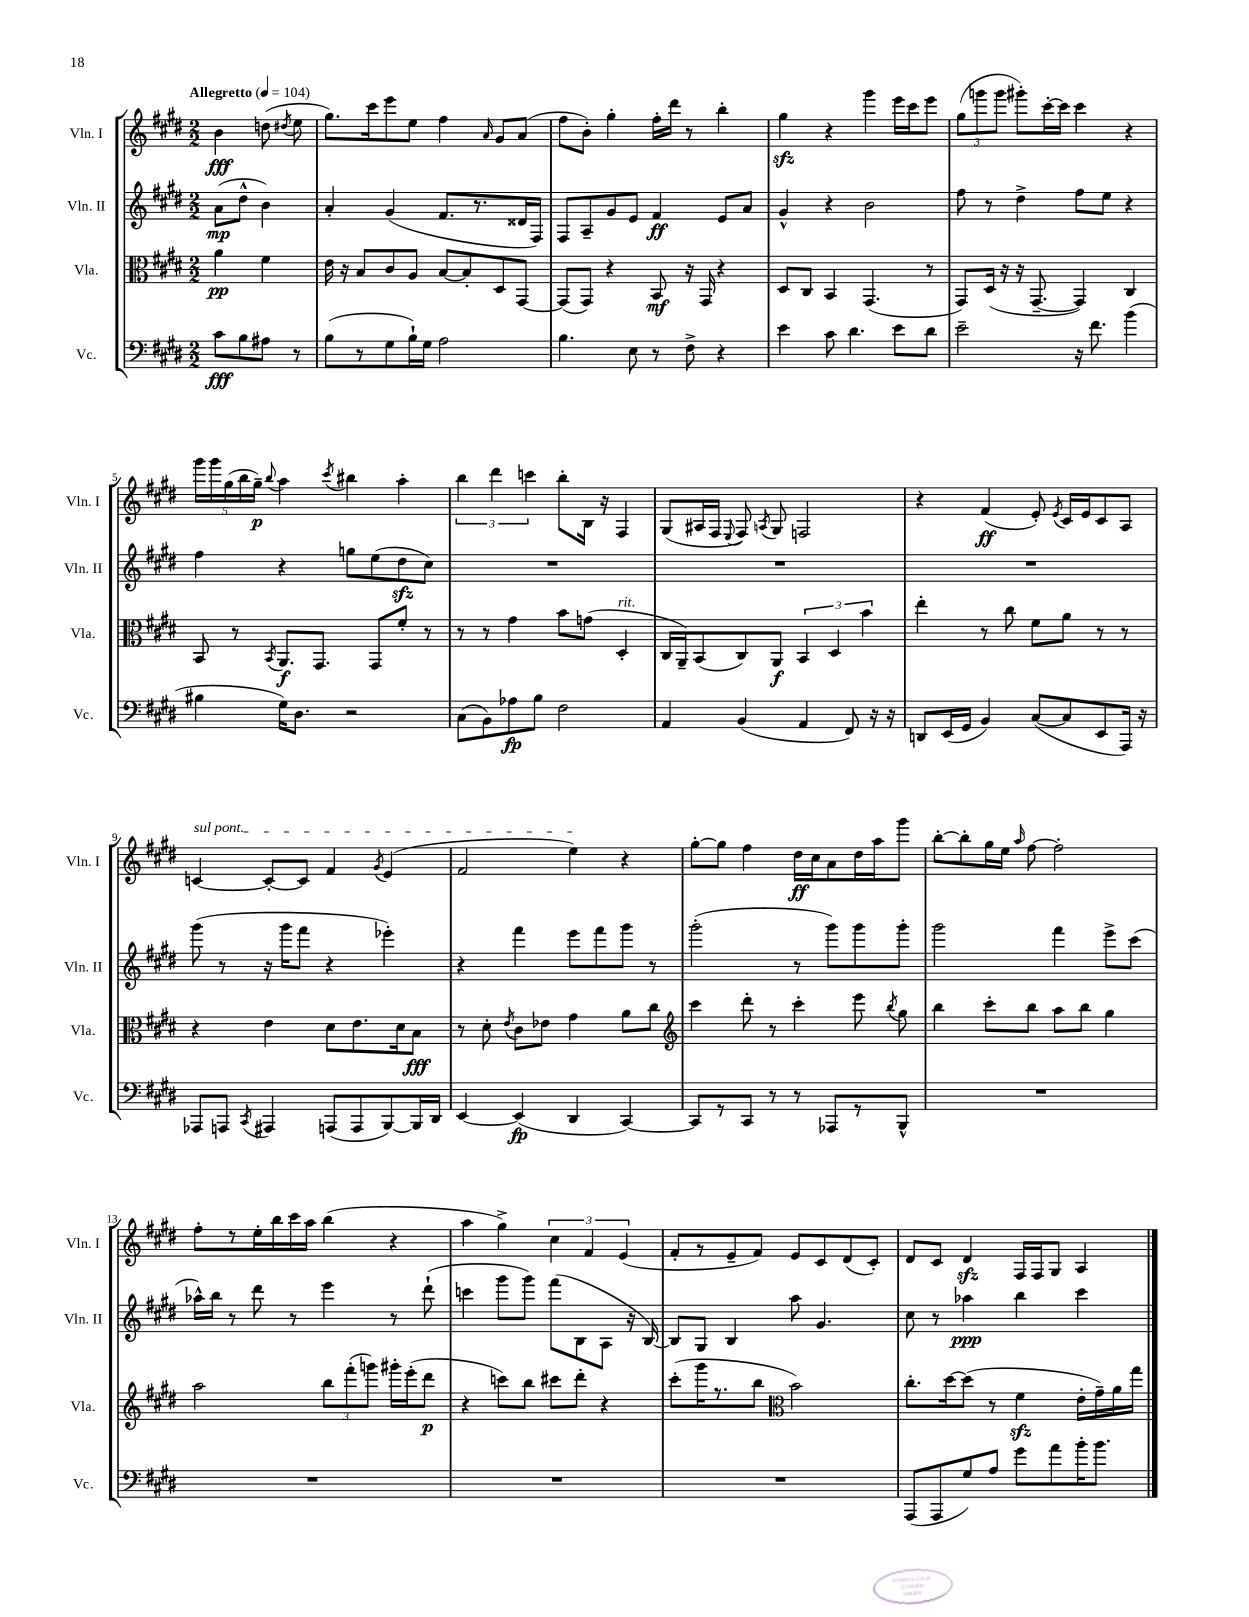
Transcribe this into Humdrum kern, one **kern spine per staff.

**kern	**dynam	**kern	**dynam	**kern	**dynam	**kern	**dynam
*part4	*part4	*part3	*part3	*part2	*part2	*part1	*part1
*staff4	*staff4	*staff3	*staff3	*staff2	*staff2	*staff1	*staff1
*I"Vc.	*	*I"Vla.	*	*I"Vln. II	*	*I"Vln. I	*
*I'Vc.	*	*I'Vla.	*	*I'Vln. II	*	*I'Vln. I	*
*clefF4	*	*clefC3	*	*clefG2	*	*clefG2	*
*k[f#c#g#d#]	*	*k[f#c#g#d#]	*	*k[f#c#g#d#]	*	*k[f#c#g#d#]	*
*M2/2	*	*M2/2	*	*M2/2	*	*M2/2	*
*MM104	*	*MM104	*	*MM104	*	*MM104	*
=	=	=	=	=	=	=	=
!	!	!	!	!	!	!LO:TX:a:B:t=Allegretto	!
8c#\L	fff	4a\	pp	(8a\L	mp	4b\	fff
8B\	.	.	.	8dd#^^\J	.	.	.
8A#X\J	.	4f#\	.	4b\)	.	(8ddn\	.
.	.	.	.	.	.	8qdd#X/	.
8r	.	.	.	.	.	8ee\	.
=1	=1	=1	=1	=1	=1	=1	=1
(8B\L	.	16e\	.	4a'/	.	8.gg#\L)	.
.	.	16r	.	.	.	.	.
8r	.	8B/L	.	.	.	.	.
.	.	.	.	.	.	16ccc#\k	.
8G#\	.	8c#/	.	(4g#/	.	8eee\	.
16B`\L)	.	8A/J	.	.	.	8ee\J	.
16G#\JJ	.	.	.	.	.	.	.
2A\	.	[8B/L	.	8.f#/L	.	4ff#\	.
.	.	8B'/]	.	.	.	.	.
.	.	.	.	8.r	.	.	.
.	.	.	.	.	.	16qqa/	.
.	.	8D#/	.	.	.	8g#/L	.
.	.	[8GG#/J	.	16d##X/L	.	(8a/J	.
.	.	.	.	16F#/JJ)	.	.	.
=2	=2	=2	=2	=2	=2	=2	=2
4.B\	.	(8GG#/L]	.	8F#/L	.	8ff#\L	.
.	.	8GG#/J)	.	8A~/	.	8b'\J)	.
.	.	4r	.	8g#/	.	4gg#'\	.
8E\	.	.	.	8e/J	.	.	.
8r	.	8BB/	mf	4f#/	ff	16ff#'\LL	.
.	.	.	.	.	.	16ddd#\JJ	.
8F#^\	.	16r	.	.	.	8r	.
.	.	16GG#/	.	.	.	.	.
4r	.	4r	.	8e/L	.	4bb'\	.
.	.	.	.	8a/J	.	.	.
=3	=3	=3	=3	=3	=3	=3	=3
4e\	.	8D#/L	.	4g#^^/	.	4gg#zz\	.
.	.	8C#/J	.	.	.	.	.
8c#\	.	4BB/	.	4r	.	4r	.
4.d#\	.	.	.	.	.	.	.
.	.	(4.GG#/	.	2b\	.	4ggg#\	.
8e\L	.	.	.	.	.	16eee\LL	.
.	.	.	.	.	.	16ccc#\J	.
8d#\J	.	8r	.	.	.	8eee\J	.
=4	=4	=4	=4	=4	=4	=4	=4
2e~\	.	8GG#/L)	.	8ff#\	.	(12gg#\L	.
.	.	.	.	.	.	12gggn\	.
.	.	(16D#/Jk	.	8r	.	.	.
.	.	.	.	.	.	12ggg\J	.
.	.	16r	.	.	.	.	.
.	.	16r	.	4dd#^\	.	8ggg#X'\L)	.
.	.	[8.GG#~/	.	.	.	.	.
.	.	.	.	.	.	[16ccc#'\L	.
.	.	.	.	.	.	16ccc#\JJ]	.
16r	.	4GG#/])	.	8ff#\L	.	4ccc#\	.
8.f#\	.	.	.	.	.	.	.
.	.	.	.	8ee\J	.	.	.
(4b\	.	4C#/	.	4r	.	4r	.
!!LO:LB:g=z
=5	=5	=5	=5	=5	=5	=5	=5
4B#X\	.	8BB/	.	4ff#\	.	20ggg#\LL	.
.	.	.	.	.	.	20ggg#\	.
.	.	.	.	.	.	(20gg#\	.
.	.	8r	.	.	.	.	.
.	.	.	.	.	.	20bb\	.
.	.	.	.	.	.	20gg#~\JJ)	p
.	.	8qBB/	.	.	.	8qqbb/	.
16G#\KL)	.	8.AA/L	f	4r	.	4aa\	.
8.D#\J	.	.	.	.	.	.	.
.	.	8.GG#/J	.	.	.	.	.
.	.	.	.	.	.	8qccc#/	.
2r	.	.	.	8ggn\L	.	4bb#X\	.
.	.	8GG#/L	.	(8ee\	.	.	.
.	.	8f#'/J	.	8dd#zz\	.	4aa'\	.
.	.	8r	.	8cc#\J)	.	.	.
=6	=6	=6	=6	=6	=6	=6	=6
(8C#\L	.	8r	.	1r	.	6bb\	.
8BB\)	.	8r	.	.	.	.	.
.	.	.	.	.	.	6ddd#\	.
8A-X\	fp	4g#\	.	.	.	.	.
.	.	.	.	.	.	6cccn\	.
8B\J	.	.	.	.	.	.	.
2F#\	.	8b\L	.	.	.	8bb'\L	.
.	.	(8gn\J	.	.	.	16B\Jk	.
.	.	.	.	.	.	16r	.
!	!	!LO:TX:a:i:t=rit.	!	!	!	!	!
.	.	4D#'/	.	.	.	4F#/	.
=7	=7	=7	=7	=7	=7	=7	=7
4AA/	.	16C#/LL	.	1r	.	(8G#/L	.
.	.	16AA~/J)	.	.	.	.	.
.	.	(8BB/	.	.	.	16A#X/L	.
.	.	.	.	.	.	16F#/JJ	.
.	.	.	.	.	.	8qqE/	.
(4BB/	.	8C#/)	.	.	.	8F#/)	.
.	.	.	.	.	.	8qAn/	.
.	.	8AA/J	f	.	.	8G#/	.
4AA/	.	6BB/	.	.	.	2Fn/	.
.	.	6D#/	.	.	.	.	.
8FF#/)	.	.	.	.	.	.	.
.	.	6b\	.	.	.	.	.
16r	.	.	.	.	.	.	.
16r	.	.	.	.	.	.	.
=8	=8	=8	=8	=8	=8	=8	=8
8DDn/L	.	4ee'\	.	1r	.	4r	.
(16EE/L	.	.	.	.	.	.	.
16GG#/JJ	.	.	.	.	.	.	.
4BB/)	.	8r	.	.	.	(4f#/	ff
.	.	8cc#\	.	.	.	.	.
([8C#/L	.	8f#\L	.	.	.	8e'/)	.
.	.	.	.	.	.	8qe/	.
8C#/]	.	8a\J	.	.	.	16c#/LL	.
.	.	.	.	.	.	16e/J	.
8EE/	.	8r	.	.	.	8c#/	.
16AAA/Jk)	.	8r	.	.	.	8A/J	.
16r	.	.	.	.	.	.	.
!!LO:LB:g=z
=9	=9	=9	=9	=9	=9	=9	=9
!	!	!	!	!	!	!LO:TX:a:i:t=sul pont.	!
8AAA-X/L	.	4r	.	(8ggg#\	.	[4cn/	.
8AAAn/J	.	.	.	8r	.	.	.
8qCC#/	.	.	.	.	.	.	.
4AAA#X/	.	4e\	.	16r	.	8c'/L_	.
.	.	.	.	16ggg#\KL	.	.	.
.	.	.	.	8fff#\J	.	8c/J]	.
(8AAAn/L	.	8d#\L	.	4r	.	4f#/	.
8AAA/	.	8.e\	.	.	.	.	.
.	.	.	.	.	.	8qg#/	.
[8BBB/)	.	.	.	4eee-X'\)	.	(4e/	.
.	.	16d#\k	.	.	.	.	.
16BBB/L]	.	8B\J	fff	.	.	.	.
16DD#/JJ	.	.	.	.	.	.	.
=10	=10	=10	=10	=10	=10	=10	=10
[4EE/	.	8r	.	4r	.	2f#/	.
.	.	8d#'\	.	.	.	.	.
.	.	8qe/	.	.	.	.	.
(4EE/]	fp	8c#\L	.	4fff#\	.	.	.
.	.	8e-X\J	.	.	.	.	.
4DD#/	.	4g#\	.	8eee\L	.	4ee\)	.
.	.	.	.	8fff#\	.	.	.
[4CC#/)	.	8a\L	.	8ggg#\J	.	4r	.
.	.	8cc#\J	.	8r	.	.	.
=11	=11	=11	=11	=11	=11	=11	=11
*	*	*clefG2	*	*	*	*	*
8CC#/L]	.	4ccc#\	.	(2ggg#'\	.	[8gg#'\L	.
8r	.	.	.	.	.	8gg#\J]	.
8CC#/J	.	8ddd#'\	.	.	.	4ff#\	.
8r	.	8r	.	.	.	.	.
8r	.	4ccc#'\	.	8r	.	16dd#\LL	ff
.	.	.	.	.	.	16cc#\J	.
8AAA-X/L	.	.	.	8ggg#\L)	.	8a\	.
8r	.	8eee\	.	8ggg#\	.	16dd#\L	.
.	.	.	.	.	.	16aa\J	.
.	.	8qbb/	.	.	.	.	.
8BBB^^/J	.	8gg#\	.	8ggg#'\J	.	8ggg#\J	.
=12	=12	=12	=12	=12	=12	=12	=12
1r	.	4bb\	.	2ggg#\	.	[8bb'\L	.
.	.	.	.	.	.	8bb'\]	.
.	.	8ccc#'\L	.	.	.	16gg#\L	.
.	.	.	.	.	.	16ee\JJ	.
.	.	.	.	.	.	16qqaa/	.
.	.	8bb\J	.	.	.	[8ff#\	.
.	.	8aa\L	.	4fff#\	.	2ff#'\]	.
.	.	8bb\J	.	.	.	.	.
.	.	4gg#\	.	8eee^\L	.	.	.
.	.	.	.	(8ccc#\J	.	.	.
!!LO:LB:g=z
=13	=13	=13	=13	=13	=13	=13	=13
1r	.	2aa\	.	16aa-X^^\LL)	.	8ff#'\L	.
.	.	.	.	16bb\JJ	.	.	.
.	.	.	.	8r	.	8r	.
.	.	.	.	8ddd#\	.	16ee'\L	.
.	.	.	.	.	.	16bb\	.
.	.	.	.	8r	.	16ccc#\	.
.	.	.	.	.	.	16aa\JJ	.
.	.	12bb\L	.	4eee\	.	(4bb\	.
.	.	(12fff#'\	.	.	.	.	.
.	.	12gggn\J)	.	.	.	.	.
.	.	16ggg#X'\LL	.	8r	.	4r	.
.	.	(16eee'\J	.	.	.	.	.
.	.	8ddd#\J	p	(8ddd#`\	.	.	.
=14	=14	=14	=14	=14	=14	=14	=14
1r	.	4r	.	4cccn\	.	4aa\	.
.	.	8cccn\L)	.	8ggg#\L	.	4gg#^\)	.
.	.	8bb\J	.	8ggg#\J)	.	.	.
.	.	8ccc#X\L	.	(8fff#\L	.	6cc#\	.
.	.	8ddd#'\J	.	8B\	.	.	.
.	.	.	.	.	.	6f#/	.
.	.	4r	.	8A\J	.	.	.
.	.	.	.	.	.	(6e/	.
.	.	.	.	16r	.	.	.
.	.	.	.	[16B/)	.	.	.
=15	=15	=15	=15	=15	=15	=15	=15
1r	.	(8ccc#'\L	.	8B/L]	.	8f#'/L	.
.	.	16ggg#\K	.	8G#/J	.	8r	.
.	.	8.r	.	.	.	.	.
.	.	.	.	4B/	.	8e~/	.
.	.	8bb\J	.	.	.	8f#/J)	.
*	*	*clefC3	*	*	*	*	*
.	.	2b\)	.	8aa\	.	8e/L	.
.	.	.	.	4.g#/	.	8c#/	.
.	.	.	.	.	.	(8d#/	.
.	.	.	.	.	.	8c#'/J)	.
=16	=16	=16	=16	=16	=16	=16	=16
(8AAA/L	.	8.cc#'\L	.	8cc#\	.	8d#/L	.
8AAA/	.	.	.	8r	.	8c#/J	.
.	.	[16dd#\k	.	.	.	.	.
8G#/)	.	(8dd#\J]	.	4aa-X\	ppp	4d#zz/	.
8A/J	.	8r	.	.	.	.	.
8g#\L	.	4f#zz\	.	4bb\	.	16F#/LL	.
.	.	.	.	.	.	16F#/J	.
8a\	.	.	.	.	.	8G#/J	.
16b'\K	.	16e'\LL	.	4ccc#\	.	4A/	.
8.b\J	.	16g#~\)	.	.	.	.	.
.	.	16a\	.	.	.	.	.
.	.	16gg#\JJ	.	.	.	.	.
==	==	==	==	==	==	==	==
*-	*-	*-	*-	*-	*-	*-	*-
